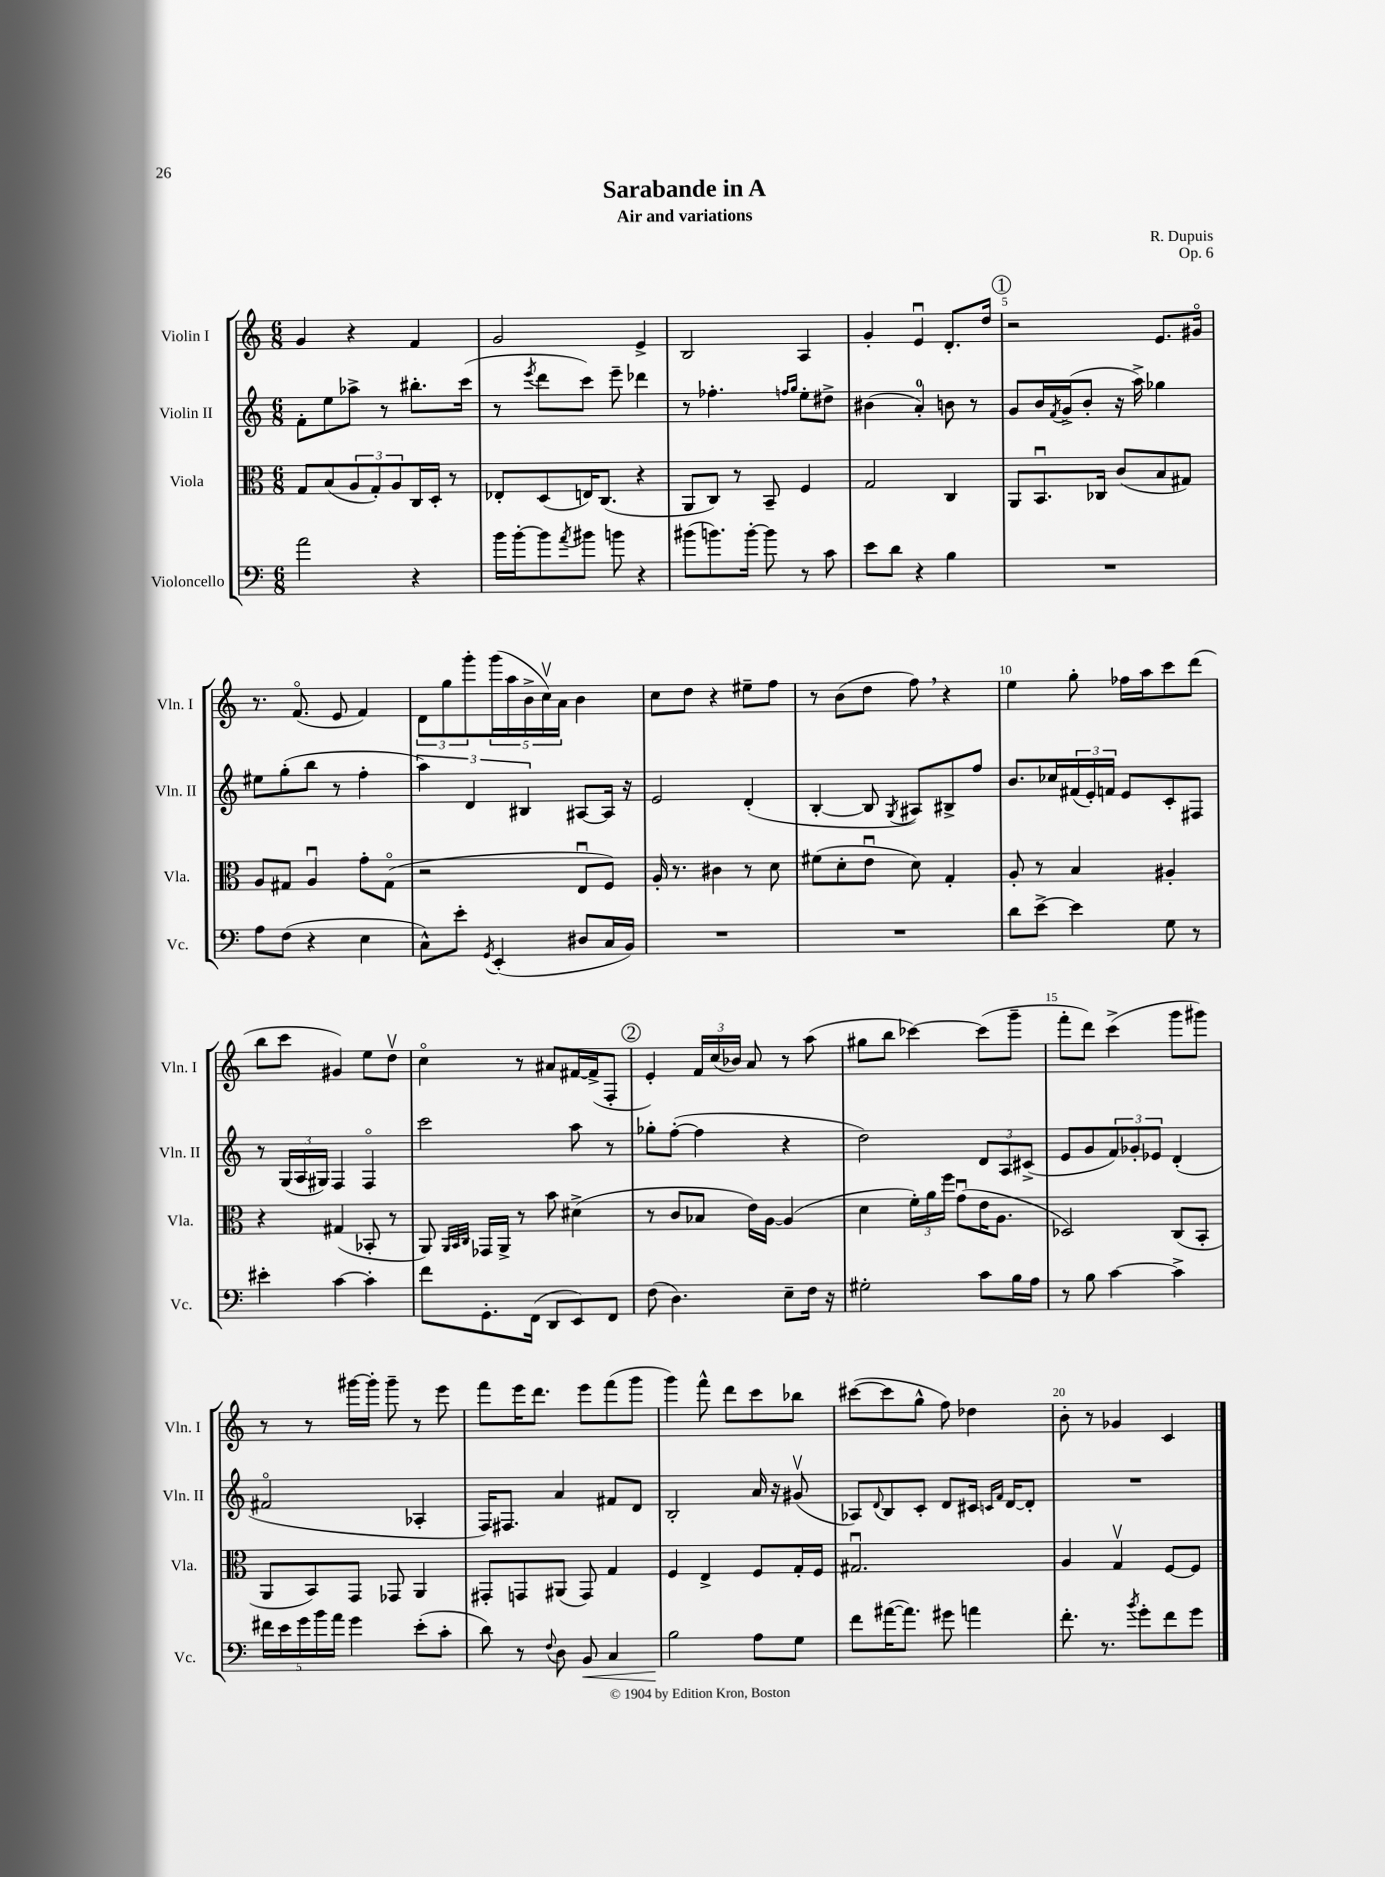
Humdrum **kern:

**kern	**kern	**kern	**kern
*staff4	*staff3	*staff2	*staff1
*clefF4	*clefC3	*clefG2	*clefG2
*k[]	*k[]	*k[]	*k[]
*M6/8	*M6/8	*M6/8	*M6/8
2a\	8G/L	8f'\L	4g/
.	(8B/	8ee\	.
.	12A/	8aa-^\J	4r
.	12G'/)	.	.
.	.	8r	.
.	12A/	.	.
4r	16C/L	8.bb#'\L	4f/
.	16D'/JJ	.	.
.	8r	.	.
.	.	(16ccc\Jk	.
=	=	=	=
16b\LL	8E-'/L	8r	2g/
[16b'\J	.	.	.
.	.	8qeee/	.
8b\]	(8D/	8ddd\L	.
8qa/	.	.	.
8b#\J	16E/K)	8ccc\J)	.
.	(8.C/J	.	.
8b\	.	8eee~\	.
4r	4r	4ddd-\	4e^/
=	=	=	=
(8b#\L	8AA/L	8r	2B/
8.b\)	8C/J)	4.ff-'\	.
.	8r	.	.
[16b'\Jk	.	.	.
8b\]	8BB~/	.	.
.	.	16qqff/LL	.
.	.	16qqgg/JJ	.
8r	4F/	8ee'\L	4A/
8c\	.	8dd#^\J	.
=	=	=	=
8e\L	2G/	(4b#\	4g'/
8d\J	.	.	.
4r	.	4a'/)	4eu/
4B\	4C/	8b\	8.d'/L
.	.	8r	.
.	.	.	16dd/Jk
=	=	=	=
2.r	8AA/L	8g/L	2r
.	8.BBu/	16b/L	.
.	.	8qf/	.
.	.	(16g^/J	.
.	.	8b'/J	.
.	16C-/Jk	.	.
.	(8c/L	16r	.
.	.	16aa^\)	.
.	8B/	4gg-\	8.e/L
.	8G#/J)	.	.
.	.	.	16g#o/Jk
=	=	=	=
8A\L	8A/L	8ee#\L	8.r
(8F\J	8G#/J	(8gg'\	.
.	.	.	(8.fo/
4r	4Au/	8bb\J	.
.	.	8r	8e/
4E\	8g'\L	4ff'\	4f/)
.	(8G#o\J	.	.
=	=	=	=
8C^^\L)	2r	6aa\)	12d\L
.	.	.	12gg\
8e'\J	.	.	.
.	.	6d/	12ggg'\
8qGG/	.	.	.
(4EE'/	.	.	(20ggg\L
.	.	.	20aa\
.	.	6B#/	.
.	.	.	20b^\
.	.	.	20ccv\)
.	.	.	20a\JJ
8D#/L	8Eu/L	[8A#/L	4b\
16C/L	8F/J)	16A#/]Jk	.
16BB/JJ)	.	16r	.
=	=	=	=
2.r	16A'/	2e/	8cc\L
.	8.r	.	.
.	.	.	8dd\J
.	4c#\	.	4r
.	8r	(4d'/	8ee#~\L
.	8d\	.	8ff\J
=	=	=	=
2.r	(8f#\L	[4B'/	8r
.	8d'\	.	(8b\L
.	8eu\J	8B/]	8dd\J
.	.	8qG/	.
.	8d\)	8A#/L)	8ff\)
.	4G'/	8B#^/	4r
.	.	8ff/J	.
=	=	=	=
8d\L	8A'/	8.b/L	4ee\
[8e^\J	8r	.	.
.	.	16cc-/L	.
4e\]	4B/	(24f#/	8gg'\
.	.	24e'/)	.
.	.	24f/JJ	.
.	.	8e/L	16ff-\LL
.	.	.	16aa\J
8G\	4A#'/	8c'/	8ccc\
8r	.	8F#/J	(8ddd\J
=	=	=	=
4e#'\	4r	8r	8bb\L
.	.	(24G/LL	8ccc\J
.	.	24A/	.
.	.	24G#/JJ)	.
[4c\	(4G#/	4F/	4g#/)
4c'\]	8BB-'/	4Fo/	8ee\L
.	8r	.	8ddv\J
=	=	=	=
8f\L	8AA/)	2ccc\	4cco\
.	32qqAA/LLL	.	.
.	32qqBB/	.	.
.	32qqC/JJJ	.	.
8.GG'\	16GG-/LL	.	.
.	16AA^/JJ	.	.
.	8r	.	8r
(16FF\Jk	.	.	.
8DD/L	8b\	.	8a#/L
8EE/)	(4d#^\	8aa\	[16f#/L
.	.	.	(16f#^/]J
8FF/J	.	8r	8F'/J
=	=	=	=
(8F\	8r	8gg-'\L	4e'/)
4.D\)	8c/L	([8ff'\J	.
.	8B-/J	4ff\]	24f/LL
.	.	.	(24cc/
.	.	.	24b-/JJ)
.	16e\LL)	.	8a/
.	[16A\JJ	.	.
8E~\L	(4A/]	4r	8r
16F\Jk	.	.	(8aa\
16r	.	.	.
=	=	=	=
2G#'\	4d\	2dd\)	8gg#\L
.	.	.	8bb\J
.	24f'\LL)	.	[4ccc-\)
.	24a\	.	.
.	24ff\JJ	.	.
.	(8gu\L	.	.
8c\L	16e\K	12d/L	(8ccc-\]L
.	8.A\J	.	.
.	.	12A/	.
16B\L	.	.	8ggg~\J
.	.	(12c#^/J	.
16A\JJ	.	.	.
=	=	=	=
8r	2D-/)	8e/L	8fff'\L
8B\	.	8g/	8ddd\J)
[4c\	.	12f/)	(4ccc^\
.	.	12g-'/	.
.	.	12e-/J	.
4c^\]	(8C/L	(4d'/	8ggg\L
.	8BB'/J	.	8ggg#\J)
=	=	=	=
20f#\LL	8AA/L	2f#o/	8r
20e\	.	.	.
20g\	.	.	.
.	8BB/)	.	8r
20b\	.	.	.
20a\JJ	.	.	.
4g\	8GG/J	.	[16ggg#\LL
.	.	.	16ggg#'\]JJ
.	8GG-/	.	8ggg#~\
(8e'\L	4AA/	4A-'/	8r
8c'\J	.	.	8eee\
=	=	=	=
8d\)	8GG#'/L	16F/LK)	8fff\L
.	.	8.F#/J	.
8r	8GG/	.	16eee\K
.	.	.	8.ddd\J
8qqF/	.	.	.
8D\	(8AA#/J	4a/	.
8BB/	8GG/)	.	8eee\L
4C/	4G/	8f#/L	(8fff\
.	.	8d/J	8ggg\J
=	=	=	=
2B\	4F/	2B'/	4ggg\)
.	4E^/	.	8fff^^\
.	.	.	8ddd\L
8A\L	8F/L	16a/	8ccc\
.	.	16r	.
8G\J	16G'/L	(8g#v/	8bb-\J
.	16F/JJ	.	.
=	=	=	=
8f\L	2.G#u/	8A-/L)	([8ccc#\L
.	.	8qqd/	.
([16a#\K	.	8B/	8ccc#\]
8.a#\]J)	.	.	.
.	.	8c'/J	8gg^^\J
8g#\	.	8d/L	8ff\)
4a\	.	16c#/Jk	4dd-\
.	.	16qqc/LL	.
.	.	16qqf/JJ	.
.	.	[16d/LK	.
.	.	8d'/]J	.
=	=	=	=
8.f'\	4A/	2.r	8b'\
.	.	.	8r
8.r	.	.	.
.	4Gv/	.	4g-/
8qb/	.	.	.
8g'\L	.	.	.
8f\	[8F/L	.	4c/
8g\J	8F/]J	.	.
==	==	==	==
*-	*-	*-	*-
